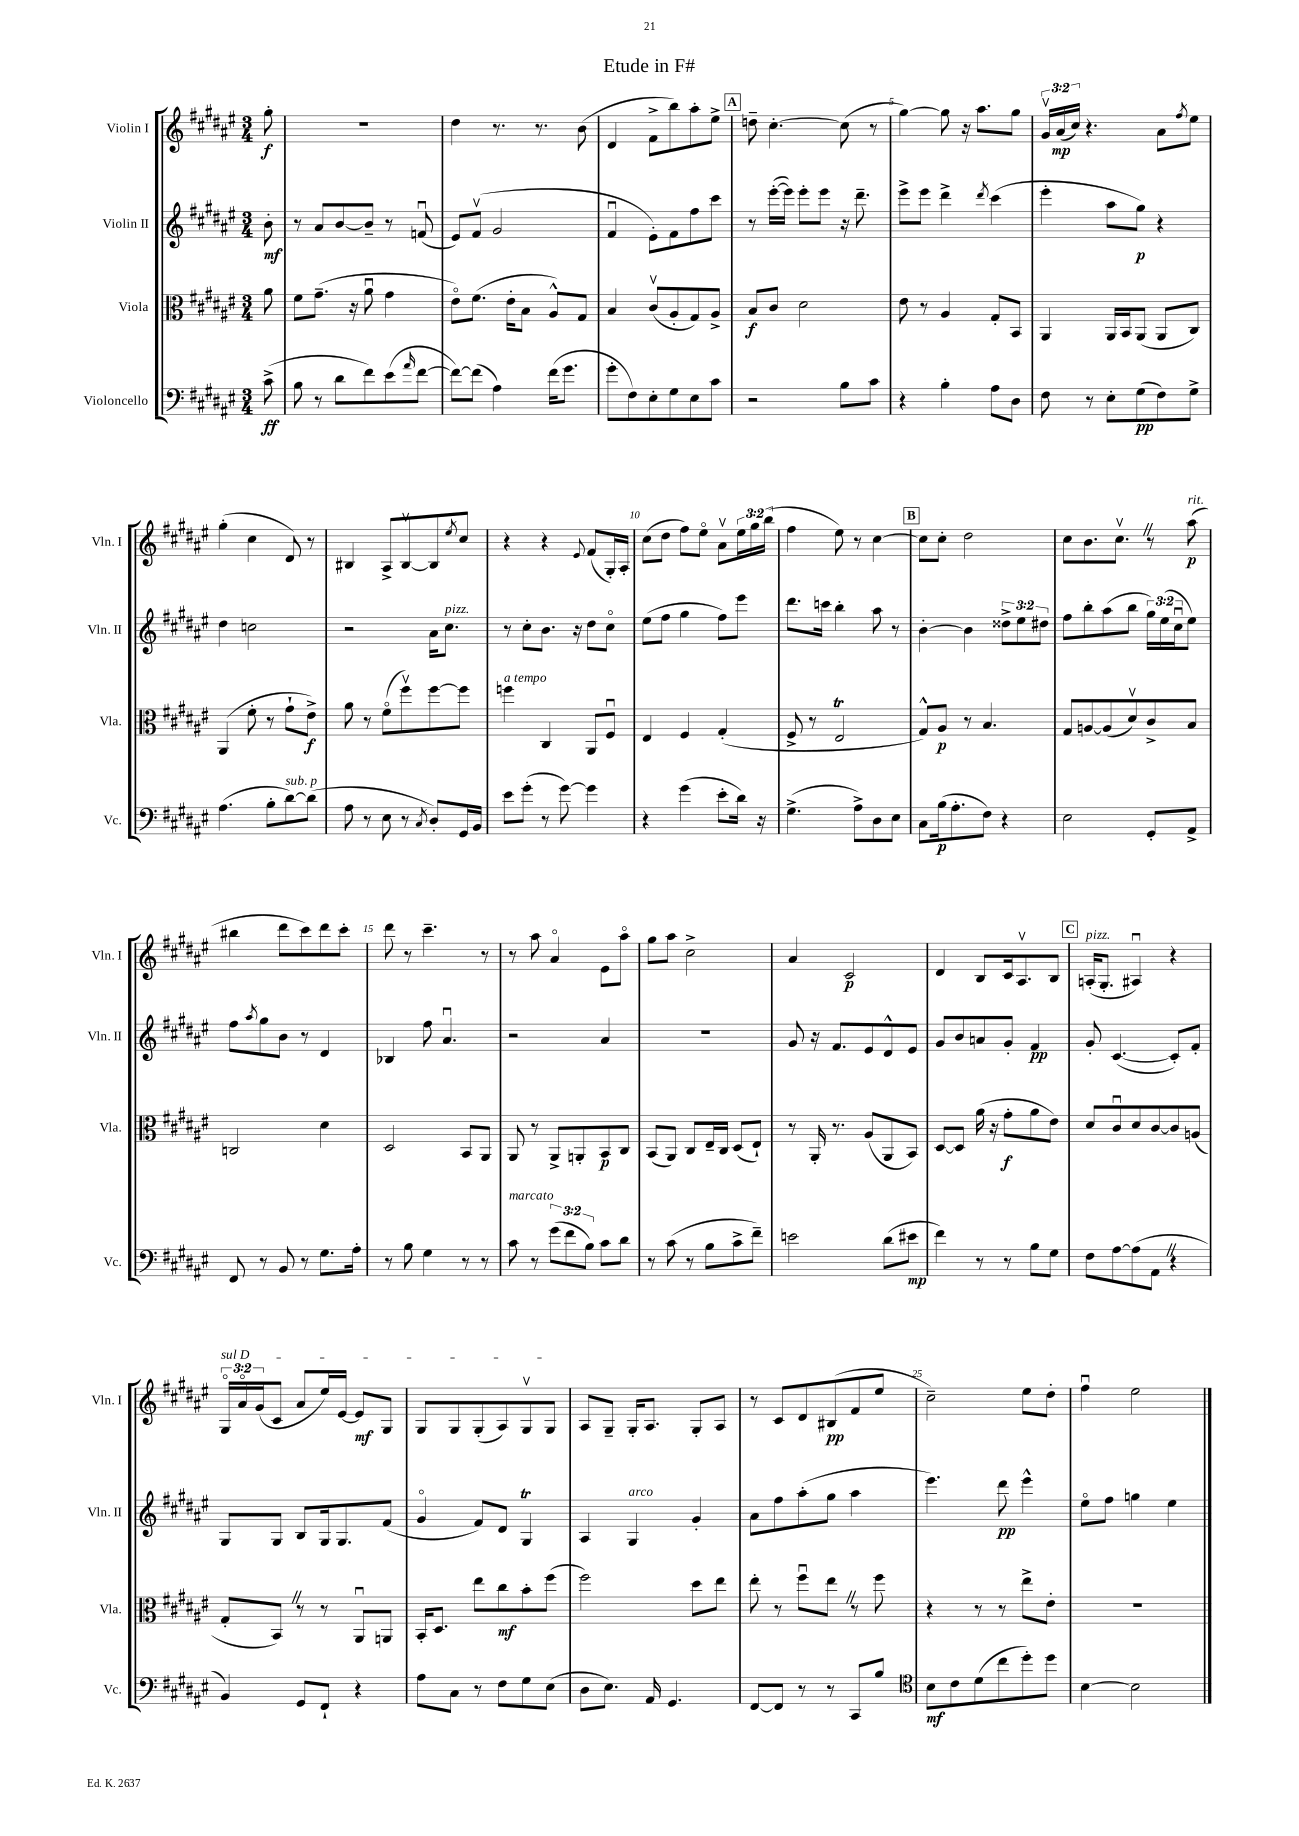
\header { title = "Etude in F#" }
<<
\new StaffGroup <<
\new Staff = "s0" \with { instrumentName = "Violin I" shortInstrumentName = "Vln. I" } {
    \clef treble \key fis \major \numericTimeSignature \time 3/4 \override Staff.TupletNumber.text = #tuplet-number::calc-fraction-text \partial 8
    gis''8-.\f |
    R2. |
    dis''4 r8. r8. b'8( |
    dis'4 fis'8-> b''8) ais''8-. eis''8-> |
    \mark \markup { \box "A" } d''8-- cis''4.~-. cis''8( r8 |
    gis''4~) gis''8 r16 ais''8. gis''8 |
    \tuplet 3/2 { gis'16\upbow ais'16\mp( cis''16) } r4. ais'8 \acciaccatura { fis''8 } eis''8 |
    gis''4-.( cis''4 dis'8) r8 |
    bis4 ais8-> bis8~\upbow bis8 \acciaccatura { eis''8 } cis''8 |
    r4 r4 \appoggiatura { eis'8 } fis'8( gis16-.) ais16-. |
    cis''8( dis''8 fis''8) eis''8\flageolet ais'8\upbow \tuplet 3/2 { eis''16 gis''16 b''16( } |
    fis''4 eis''8) r8 cis''4~ |
    \mark \markup { \box "B" } cis''8 cis''8-. dis''2 |
    cis''8 b'8. cis''8.\upbow \once \override BreathingSign.text = \markup { \musicglyph "scripts.caesura.straight" } \breathe r8 ais''8\p^\markup { \italic "rit." }( |
    bis''4 dis'''8 cis'''8) dis'''8 cis'''8-. |
    dis'''8 r8 cis'''4.-- r8 |
    r8 ais''8 ais'4\flageolet eis'8 ais''8\flageolet |
    gis''8 ais''8 cis''2-> |
    ais'4 cis'2\p |
    dis'4 b8 cis'16 ais8.\upbow b8 |
    \mark \markup { \box "C" } a16-.^\markup { \italic "pizz." }( gis8.-. ais4\downbow) r4 |
    \tuplet 3/2 { \once \override TextSpanner.bound-details.left.text = \markup { \italic "sul D" } gis16\flageolet\startTextSpan ais'16\flageolet gis'16( } cis'8 ais'8 eis''16) eis'16~ eis'8\mf gis8 |
    gis8 gis8 gis8-.( ais8) gis8\upbow gis8\stopTextSpan |
    ais8 gis8-- gis16-. ais8. gis8-. ais8 |
    r8 cis'8 dis'8 bis8\pp( fis'8 eis''8 |
    cis''2--) eis''8 dis''8-. |
    fis''4\downbow eis''2 \bar "|." |
}
\new Staff = "s1" \with { instrumentName = "Violin II" shortInstrumentName = "Vln. II" } {
    \clef treble \key fis \major \numericTimeSignature \time 3/4 \override Staff.TupletNumber.text = #tuplet-number::calc-fraction-text \partial 8
    b'8-.\mf |
    r8 ais'8 b'8~ b'8-- r8 f'8\downbow( |
    eis'8) fis'8\upbow( gis'2 |
    fis'4\downbow eis'8-.) fis'8 fis''8 cis'''8 |
    \mark \markup { \box "A" } r8 eis'''16~-.( eis'''16) eis'''8-. eis'''8 r16 dis'''8.-- |
    eis'''8-> eis'''8 dis'''4-> \acciaccatura { dis'''8 } cis'''4( |
    eis'''4-. ais''8 gis''8\p) r4 |
    dis''4 c''2 |
    r2 ais'16 cis''8.^\markup { \italic "pizz." } |
    r8 cis''8-. b'8. r16 dis''8 cis''8\flageolet |
    eis''8( fis''8 gis''4 fis''8) eis'''8 |
    dis'''8. c'''16 b''4-. ais''8 r8 |
    \mark \markup { \box "B" } b'4~-. b'4 \tuplet 3/2 { disis''8-> eis''8 dis''8 } |
    fis''8 b''8-. ais''8( b''8 \tuplet 3/2 { gis''16) eis''16( cis''16\downbow } eis''8) |
    fis''8 \acciaccatura { ais''8 } gis''8 b'8 r8 dis'4 |
    bes4 fis''8 ais'4.\downbow |
    r2 ais'4 |
    R2. |
    gis'8 r16 fis'8. eis'8 dis'8-^ eis'8 |
    gis'8 b'8 a'8 gis'8-. fis'4\pp |
    \mark \markup { \box "C" } gis'8-. cis'4.~( cis'8-.) fis'8-. |
    gis8 gis8 b8 gis16 gis8. fis'8( |
    gis'4\flageolet fis'8) dis'8 gis4\trill |
    ais4 gis4^\markup { \italic "arco" } gis'4-. |
    ais'8 fis''8 ais''8-.( gis''8 ais''4 |
    eis'''4.) dis'''8\pp eis'''4-^ |
    eis''8\flageolet fis''8 g''4 eis''4 \bar "|." |
}
\new Staff = "s2" \with { instrumentName = "Viola" shortInstrumentName = "Vla." } {
    \clef alto \key fis \major \numericTimeSignature \time 3/4 \partial 8
    ais'8 |
    fis'8 gis'8.--( r16 ais'8\downbow gis'4 |
    eis'8\flageolet) fis'8.( eis'16-. b8 ais8-^) gis8 |
    b4 cis'8\upbow( ais8-. gis8) ais8-> |
    \mark \markup { \box "A" } b8\f cis'8 dis'2 |
    eis'8 r8 ais4 gis8-. b,8 |
    ais,4 ais,16 b,16 ais,8( ais,8 cis8) |
    ais,4( fis'8-. r8 gis'8-! eis'8->\f) |
    ais'8 r8 fis'8\flageolet( fis''8\upbow) fis''8~ fis''8 |
    f''4^\markup { \italic "a tempo" } cis4 ais,8 fis8\downbow |
    eis4 fis4 gis4-.( |
    fis8-> r8 eis2\trill |
    \mark \markup { \box "B" } gis8-^) ais8\p r8 b4. |
    gis8 a8~ a8( dis'8\upbow) cis'8-> b8 |
    c2 dis'4 |
    dis2 b,8 ais,8 |
    ais,8 r8 ais,8-> a,8-. b,8\p cis8 |
    b,8( ais,8) cis8 eis16-- cis16 dis8( eis8-!) |
    r8 ais,16-. r8. ais8( ais,8 b,8) |
    dis8~ dis8 ais'16( r16 gis'8-.\f ais'8 eis'8) |
    \mark \markup { \box "C" } dis'8 cis'8\downbow dis'8 cis'8~ cis'8 a8( |
    gis8-. b,8) \once \override BreathingSign.text = \markup { \musicglyph "scripts.caesura.straight" } \breathe r8 r8 ais,8\downbow a,8 |
    b,16-. dis8. eis''8 cis''8\mf b'8-. fis''8( |
    fis''2) dis''8 eis''8 |
    eis''8-. r8 fis''8\downbow eis''8 \once \override BreathingSign.text = \markup { \musicglyph "scripts.caesura.straight" } \breathe r8 fis''8 |
    r4 r8 r8 eis''8-> eis'8-. |
    R2. \bar "|." |
}
\new Staff = "s3" \with { instrumentName = "Violoncello" shortInstrumentName = "Vc." } {
    \clef bass \key fis \major \numericTimeSignature \time 3/4 \override Staff.TupletNumber.text = #tuplet-number::calc-fraction-text \partial 8
    cis'8->\ff( |
    b8 r8 dis'8 fis'8) eis'8( \grace { ais'16 } fis'8~ |
    fis'8~) fis'8( ais4) fis'16( gis'8. |
    gis'8-. fis8) eis8-. gis8 eis8 cis'8 |
    \mark \markup { \box "A" } r2 b8 cis'8 |
    r4 b4-. ais8 dis8 |
    fis8 r8 eis8-. gis8\pp( fis8) gis8-> |
    ais4.( b8-. dis'8~^\markup { \italic "sub. p" }) dis'8( |
    ais8 r8 eis8 r8 \acciaccatura { cis8 } dis8-.) gis,16 b,16 |
    eis'8 gis'8-.( r8 gis'8~) gis'4 |
    r4 gis'4( eis'8-. dis'16) r16 |
    gis4.->( ais8->) dis8 eis8 |
    \mark \markup { \box "B" } cis8 b16\p( ais8.-. fis8) r4 |
    eis2 gis,8-. ais,8-> |
    fis,8 r8 b,8 r8 gis8. ais16-. |
    r8 b8 gis4 r8 r8 |
    cis'8^\markup { \italic "marcato" } r8 \tuplet 3/2 { gis'8( fis'8 b8) } cis'8 dis'8 |
    r8 cis'8( r8 b8 cis'8-> fis'8--) |
    e'2 dis'8( eis'8\mp |
    fis'4) r8 r8 b8 gis8 |
    \mark \markup { \box "C" } fis8 ais8~ ais8( ais,8 \once \override BreathingSign.text = \markup { \musicglyph "scripts.caesura.straight" } \breathe r4 |
    b,4) gis,8 fis,8-! r4 |
    ais8 cis8 r8 fis8 gis8 eis8( |
    dis8 eis8.) ais,16 gis,4. |
    fis,8~ fis,8 r8 r8 cis,8 b8 |
    \clef tenor b8\mf cis'8 dis'8( cis''8 dis''8-.) dis''8 |
    b4~ b2 \bar "|." |
}
>>
>>
\layout { \context { \Score \override BarNumber.break-visibility = ##(#f #t #t) barNumberVisibility = #(every-nth-bar-number-visible 5) } }
